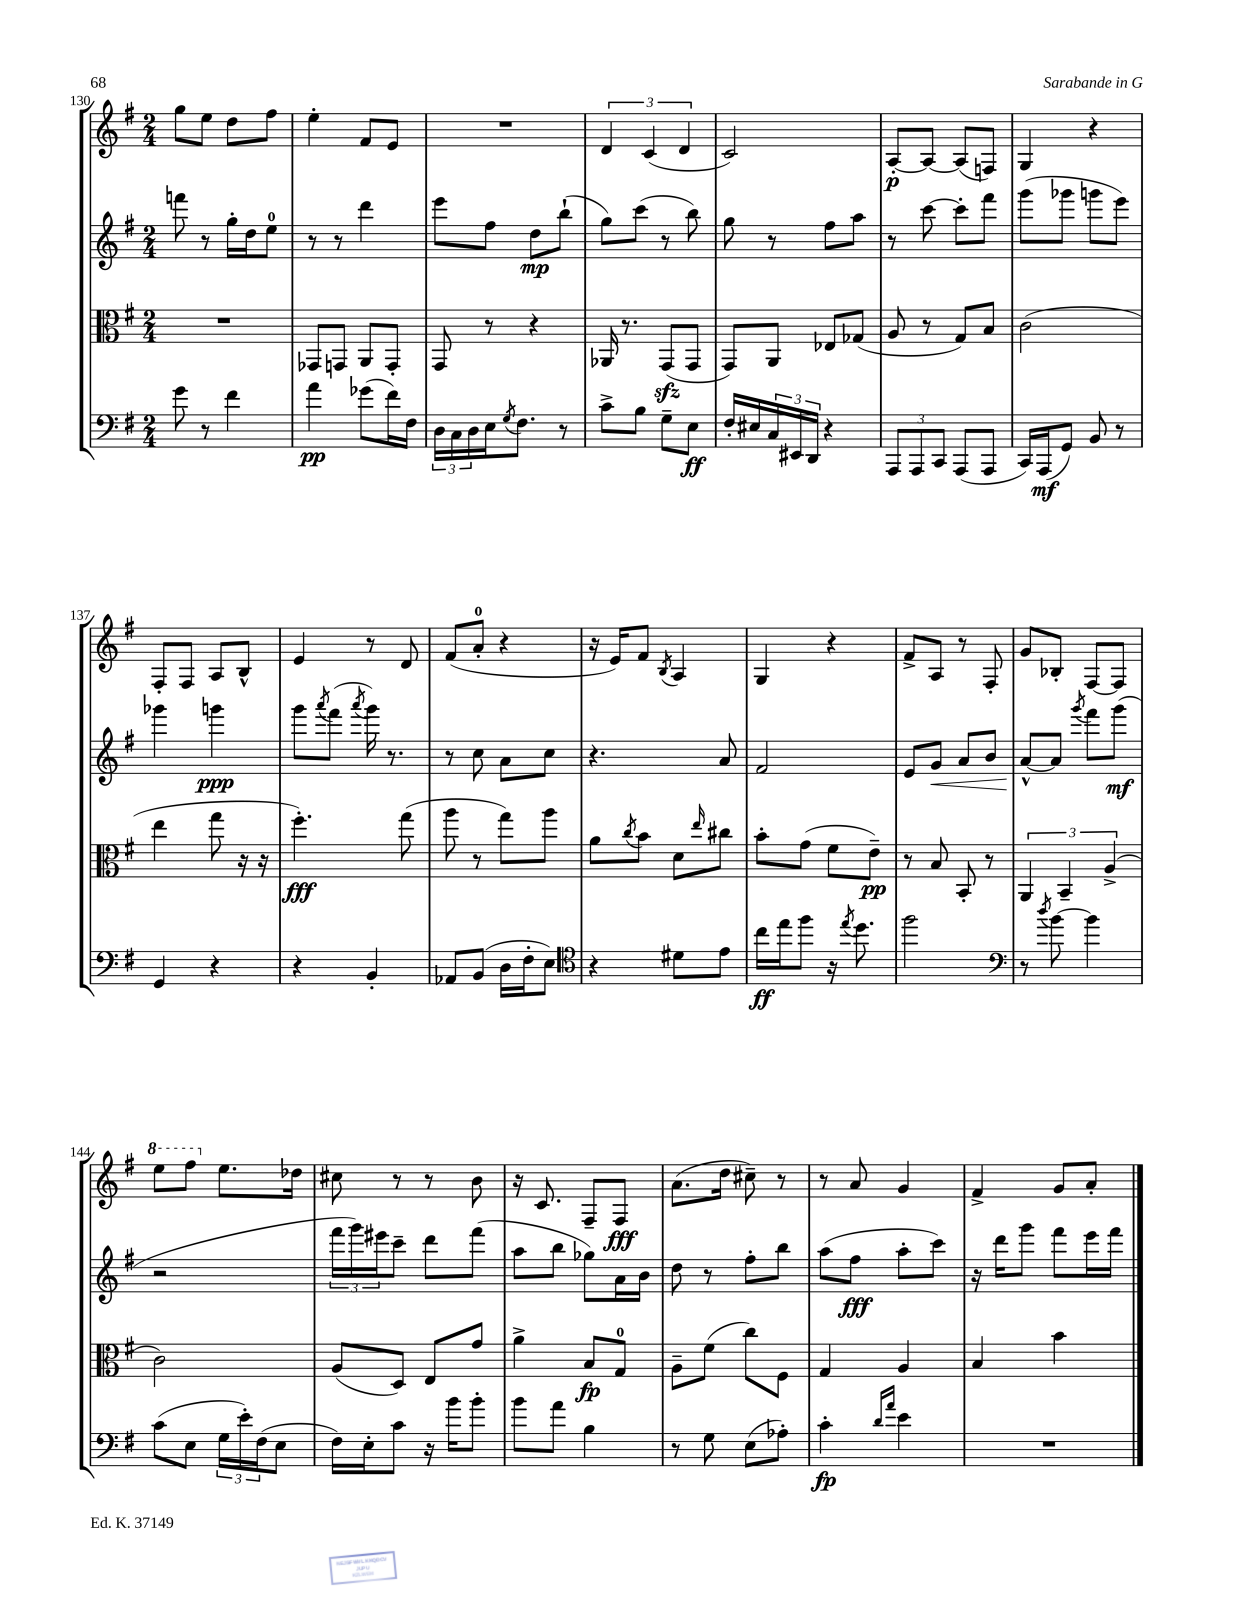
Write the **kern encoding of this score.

**kern	**kern	**kern	**kern
*staff4	*staff3	*staff2	*staff1
*clefF4	*clefC3	*clefG2	*clefG2
*k[f#]	*k[f#]	*k[f#]	*k[f#]
*M2/4	*M2/4	*M2/4	*M2/4
8g\	2r	8fff\	8gg\L
8r	.	8r	8ee\J
4f#\	.	16gg'\LL	8dd\L
.	.	16dd\J	.
.	.	8ee\J	8ff#\J
=	=	=	=
4a\	8GG-/L	8r	4ee'\
.	8GG/J	8r	.
(8g-\L	8AA/L	4ddd\	8f#/L
16f#\L)	8GG'/J	.	8e/J
16F#\JJ	.	.	.
=	=	=	=
24D\LL	8GG/	8eee\L	2r
24C\	.	.	.
24D\	.	.	.
16E\J	8r	8ff#\J	.
8qG/	.	.	.
8.F#\J	.	.	.
.	4r	8dd\L	.
8r	.	(8bb`\J	.
=	=	=	=
8c^\L	16AA-/	8gg\L)	6d/
.	8.r	.	.
8B\J	.	(8ccc\J	.
.	.	.	(6c/
8G~\L	(8GG/L	8r	.
.	.	.	6d/
8E\J	8GG/J	8bb\)	.
=	=	=	=
16F#'/LL	8GG/L)	8gg\	2c/)
16E#/	.	.	.
24C/	8AA/J	8r	.
24EE#/	.	.	.
24DD/JJ	.	.	.
4r	8E-/L	8ff#\L	.
.	(8G-/J	8aa\J	.
=	=	=	=
12AAA/L	8A/	8r	[8A'/L
12AAA/	.	.	.
.	8r	[8ccc\	8A/_J
12CC/J	.	.	.
(8AAA/L	8G/L)	8ccc'\]L	(8A/]L
8AAA/J	8B/J	8fff#\J	8F/J)
=	=	=	=
16CC/LL)	(2c\	(8ggg\L	4G/
(16AAA/J	.	.	.
8GG/J)	.	8ggg-\J	.
8BB/	.	8ggg\L	4r
8r	.	8eee\J)	.
=	=	=	=
4GG/	4ee\	4ggg-\	8F#'/L
.	.	.	8F#/J
4r	8gg\	4ggg\	8A/L
.	16r	.	8B^^/J
.	16r	.	.
=	=	=	=
4r	4.ff#'\)	8ggg\L	4e/
.	.	8qaaa/	.
.	.	(8fff#\J	.
.	.	8qaaa/	.
4BB'/	.	16ggg\)	8r
.	.	8.r	.
.	(8gg\	.	8d/
=	=	=	=
8AA-/L	8aa\	8r	(8f#/L
(8BB/J	8r	8cc\	8a'/J
16D\LL	8gg\L)	8a\L	4r
16F#'\J	.	.	.
8E\J)	8aa\J	8cc\J	.
=	=	=	=
*clefC4	*	*	*
4r	8a\L	4.r	16r
.	.	.	16e/LK)
.	8qcc/	.	.
.	8b\J	.	8f#/J
.	.	.	8qB/
8d#\L	8d\L	.	4A/
.	16qqee/	.	.
8e\J	8cc#\J	8a/	.
=	=	=	=
16cc\LL	8b'\L	2f#/	4G/
16ee\J	.	.	.
8ff#\J	(8g\J	.	.
16r	8f#\L	.	4r
8qee/	.	.	.
8.dd\	.	.	.
.	8e~\J)	.	.
=	=	=	=
2ff#\	8r	8e/L	8f#^/L
.	8B/	8g/J	8A/J
.	8BB'/	8a/L	8r
.	8r	8b/J	8F#'/
=	=	=	=
*clefF4	*	*	*
8r	6AA/	[8a^^/L	8g/L
8qdd/	.	.	.
[8b\	.	8a/]J	8B-'/J
.	6BB~/	.	.
.	.	8qggg/	.
4b\]	.	8fff#\L	[8F#/L
.	(6A^/	.	.
.	.	(8ggg\J	8F#/]J
=	=	=	=
(8c\L	2c\)	2r	8eee\L
8E\J	.	.	8fff#\J
24G\LL	.	.	8.ee\L
24e'\)	.	.	.
(24F#\J	.	.	.
8E\J	.	.	.
.	.	.	16dd-\Jk
=	=	=	=
16F#\LL)	(8A/L	24fff#\LL	8cc#\
.	.	24ggg\)	.
16E'\J	.	.	.
.	.	24eee#\J	.
8c\J	8D/J)	8ccc~\J	8r
16r	8E/L	8ddd\L	8r
16b\LK	.	.	.
8b'\J	8g/J	(8fff#\J	8b\
=	=	=	=
8b\L	4a^\	8aa\L	16r
.	.	.	8.c/
8a\J	.	8bb\J	.
4B\	8B/L	8gg-\L)	8F#~/L
.	8G/J	16a\L	8F#/J
.	.	16b\JJ	.
=	=	=	=
8r	8A~\L	8dd\	(8.a\L
8G\	(8f#\J	8r	.
.	.	.	16dd\Jk
(8E\L	8cc\L)	8ff#'\L	8cc#~\)
8A-'\J)	8F#\J	8bb\J	8r
=	=	=	=
4c'\	4G/	(8aa\L	8r
.	.	8ff#\J	8a/
16qqd/LL	.	.	.
16qqa/JJ	.	.	.
4e\	4A/	8aa'\L	4g/
.	.	8ccc\J)	.
=	=	=	=
2r	4B/	16r	4f#^/
.	.	16ddd\LK	.
.	.	8ggg\J	.
.	4b\	8fff#\L	8g/L
.	.	16eee\L	8a'/J
.	.	16fff#\JJ	.
==	==	==	==
*-	*-	*-	*-
